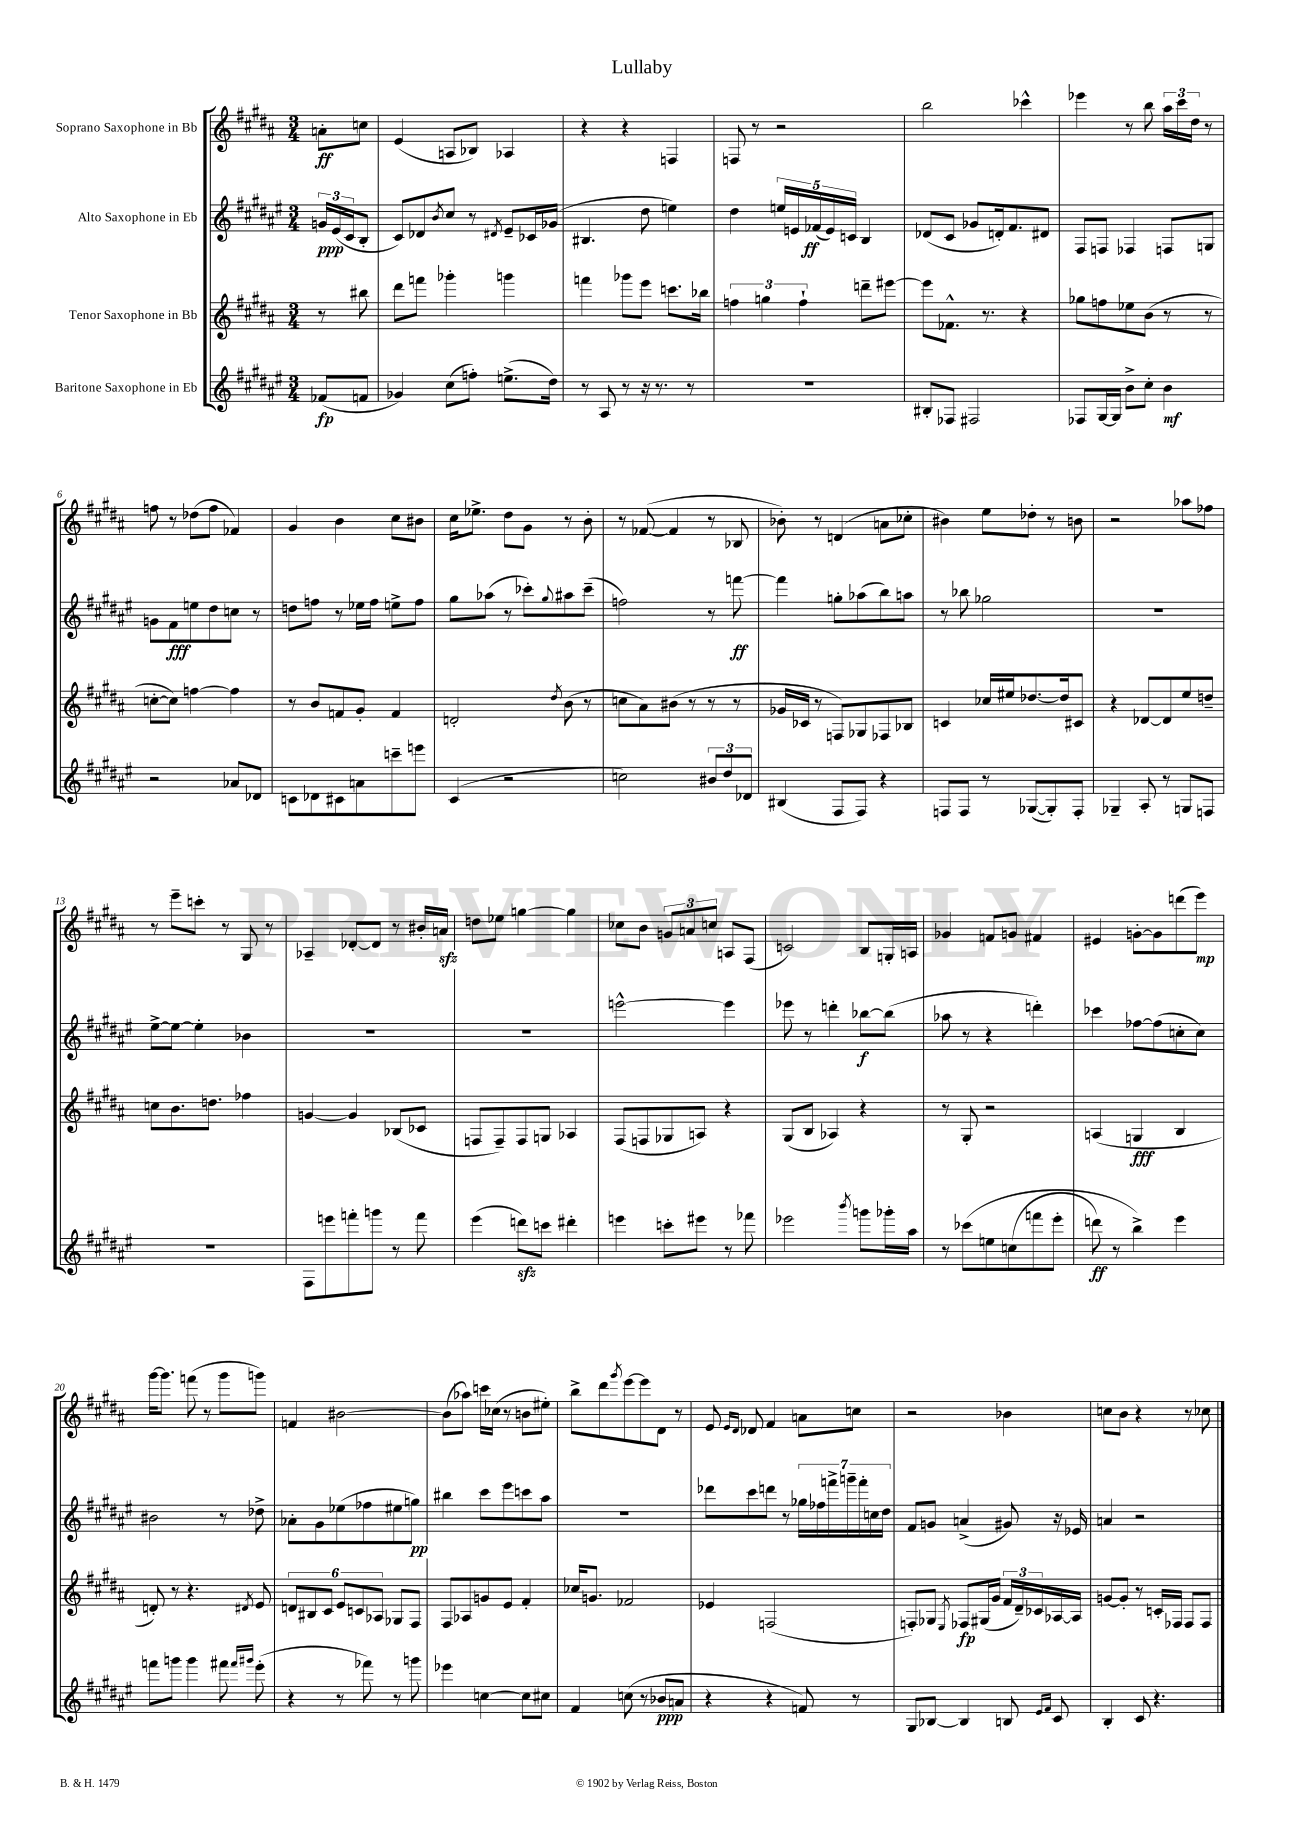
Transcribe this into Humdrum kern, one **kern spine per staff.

**kern	**dynam	**kern	**dynam	**kern	**dynam	**kern	**dynam
*part4	*part4	*part3	*part3	*part2	*part2	*part1	*part1
*staff4	*staff4	*staff3	*staff3	*staff2	*staff2	*staff1	*staff1
*I"Baritone Saxophone in Eb	*	*I"Tenor Saxophone in Bb	*	*I"Alto Saxophone in Eb	*	*I"Soprano Saxophone in Bb	*
*clefG2	*	*clefG2	*	*clefG2	*	*clefG2	*
*k[f#c#g#d#a#e#]	*	*k[f#c#g#d#a#]	*	*k[f#c#g#d#a#e#]	*	*k[f#c#g#d#a#]	*
*M3/4	*	*M3/4	*	*M3/4	*	*M3/4	*
=	=	=	=	=	=	=	=
(8f-X/L	fp	8r	.	24gn/LL	ppp	8an'\L	ff
.	.	.	.	(24e#/	.	.	.
.	.	.	.	24c#/J	.	.	.
8fn/J	.	8bb#X\	.	8B'/J	.	8ccn\J	.
=1	=1	=1	=1	=1	=1	=1	=1
4g-X/)	.	8ddd#\L	.	8c#/L)	.	(4e/	.
.	.	8fffn\J	.	8d-X/	.	.	.
.	.	.	.	8qb/	.	.	.
(8cc#\L	.	4ggg-X'\	.	8cc#/J	.	8An/L	.
8ffn'\J)	.	.	.	8r	.	8B-X/J)	.
.	.	.	.	8qd#X/	.	.	.
(8.een^\L	.	4gggn\	.	8e#~/L	.	4A-X/	.
.	.	.	.	16c-X/L	.	.	.
16dd#\Jk)	.	.	.	(16g-X/JJ	.	.	.
=2	=2	=2	=2	=2	=2	=2	=2
8r	.	4fffn\	.	4.B#X/	.	4r	.
8A#/	.	.	.	.	.	.	.
8r	.	8ggg-X\L	.	.	.	4r	.
16r	.	8eee\J	.	8dd#\	.	.	.
8.r	.	.	.	.	.	.	.
.	.	8.cccn\L	.	4een\)	.	4Fn/	.
8r	.	.	.	.	.	.	.
.	.	16bb-X\Jk	.	.	.	.	.
=3	=3	=3	=3	=3	=3	=3	=3
2.r	.	6ffn\	.	4dd#\	.	8Fn/	.
.	.	.	.	.	.	8r	.
.	.	6ggn\	.	.	.	.	.
.	.	.	.	20een/LL	.	2r	.
.	.	.	.	20en/	.	.	.
.	.	6ff`\	.	.	.	.	.
.	.	.	.	(20f-X/	ff	.	.
.	.	.	.	20e/)	.	.	.
.	.	.	.	20cn/JJ	.	.	.
.	.	8dddn~\L	.	4B/	.	.	.
.	.	[8eee#X\J	.	.	.	.	.
=4	=4	=4	=4	=4	=4	=4	=4
8B#X'/L	.	8eee#\L]	.	(8d-X/L	.	2bb\	.
8F-X/J	.	8.f-X^^\J	.	8c#/J	.	.	.
2F#X/	.	.	.	8g-X/L	.	.	.
.	.	8.r	.	.	.	.	.
.	.	.	.	16dn'/k)	.	.	.
.	.	.	.	8.f#/	.	.	.
.	.	4r	.	.	.	4ccc-X^^\	.
.	.	.	.	8d#X/J	.	.	.
=5	=5	=5	=5	=5	=5	=5	=5
8F-X/L	.	8gg-X\L	.	8F#/L	.	4eee-X\	.
[16G#/L	.	8ffn\	.	8Fn/J	.	.	.
16G#/JJ]	.	.	.	.	.	.	.
8b^\L	.	8ee-X\	.	4F-X/	.	8r	.
8cc#'\J	.	(8b\J	.	.	.	8bb\	.
4b\	mf	8r	.	8Fn/L	.	24aa#\LL	.
.	.	.	.	.	.	24ccc#\	.
.	.	.	.	.	.	24dd#\JJ	.
.	.	8r	.	8Gn/J	.	8r	.
!!LO:LB:g=z
=6	=6	=6	=6	=6	=6	=6	=6
2r	.	[8ccn'\L	.	8gn\L	.	8ffn\	.
.	.	8cc\J])	.	8f#\	fff	8r	.
.	.	[4ffn\	.	8een\	.	(8dd-X\L	.
.	.	.	.	8dd#\	.	8ff\J	.
8a-X/L	.	4ff\]	.	8ccn\J	.	4f-X/)	.
8d-X/J	.	.	.	8r	.	.	.
=7	=7	=7	=7	=7	=7	=7	=7
8cn\L	.	8r	.	8ddn\L	.	4g#/	.
8d-X\	.	8b/L	.	8ffn\J	.	.	.
8c#X\	.	8fn/	.	8r	.	4b\	.
8an\	.	8g#'/J	.	16ee-X\LL	.	.	.
.	.	.	.	16ff\JJ	.	.	.
8cccn~\	.	4f/	.	8een^\L	.	8cc#\L	.
8eeen\J	.	.	.	8ff\J	.	8b#X\J	.
=8	=8	=8	=8	=8	=8	=8	=8
(4c#/	.	2dn'/	.	8gg#\L	.	16cc#\KL	.
.	.	.	.	.	.	8.ee-X^\J	.
.	.	.	.	(8aa-X\J	.	.	.
2r	.	.	.	8r	.	8dd#\L	.
.	.	.	.	8ccc-X'\L)	.	8g#\J	.
.	.	8qdd#/	.	8qqgg#/	.	.	.
.	.	(8b\	.	8aa#X\	.	8r	.
.	.	8r	.	(8ccc-~\J	.	8b'\	.
=9	=9	=9	=9	=9	=9	=9	=9
2ccn\)	.	8ccn\L	.	2ffn\)	.	8r	.
.	.	8a#\)	.	.	.	([8f-X/	.
.	.	(8b#X\J	.	.	.	4f-/]	.
.	.	8r	.	.	.	.	.
12b#X/L	.	8r	.	8r	.	8r	.
12dd#/	.	.	.	.	.	.	.
.	.	8r	.	[8fffn\	ff	8B-X/	.
12d-X/J	.	.	.	.	.	.	.
=10	=10	=10	=10	=10	=10	=10	=10
(4B#X/	.	16g-X/LL	.	4fff\]	.	8b-X'\)	.
.	.	16c-X/JJ	.	.	.	.	.
.	.	8r	.	.	.	8r	.
8F#/L	.	8Fn/L)	.	8ggn'\L	.	(4dn/	.
8F#/J)	.	8G-X/	.	(8aa-X\	.	.	.
4r	.	8F-X/	.	8bb\)	.	8an\L	.
.	.	8B-X/J	.	8aan\J	.	8cc-X'\J	.
=11	=11	=11	=11	=11	=11	=11	=11
8Fn/L	.	4cn/	.	8r	.	4b#X\)	.
8F/J	.	.	.	8bb-X\	.	.	.
8r	.	16cc-X/LL	.	2gg-X\	.	8ee\L	.
.	.	16ee#X/J	.	.	.	.	.
([8G-X/L	.	[8.dd-X/	.	.	.	8dd-X'\J	.
8G-'/])	.	.	.	.	.	8r	.
.	.	16dd-/k]	.	.	.	.	.
8F'/J	.	8c#X/J	.	.	.	8bn\	.
=12	=12	=12	=12	=12	=12	=12	=12
4G-X~/	.	4r	.	2.r	.	2r	.
8A#'/	.	[8d-X/L	.	.	.	.	.
8r	.	8d-/]	.	.	.	.	.
8Gn/L	.	8ee/	.	.	.	8aa-X\L	.
8Fn/J	.	8ddn~/J	.	.	.	8ff-X\J	.
!!LO:LB:g=z
=13	=13	=13	=13	=13	=13	=13	=13
2.r	.	8ccn\L	.	[8ee#^\L	.	8r	.
.	.	8.b\	.	8ee#\J_	.	8eee~\L	.
.	.	.	.	4ee#'\]	.	8cccn'\J	.
.	.	8.ddn\J	.	.	.	.	.
.	.	.	.	.	.	8r	.
.	.	4ff-X\	.	4b-X\	.	8G#/	.
.	.	.	.	.	.	8r	.
=14	=14	=14	=14	=14	=14	=14	=14
8F#\L	.	[4gn/	.	2.r	.	4A-X~/	.
8eeen\	.	.	.	.	.	.	.
8fffn'\	.	4g/]	.	.	.	[8d-X'/L	.
8gggn\J	.	.	.	.	.	8d-/J]	.
8r	.	(8B-X/L	.	.	.	8r	.
8fff\	.	8c-X/J	.	.	.	16b#X'/LL	.
.	.	.	.	.	.	16anzz/JJ	.
=15	=15	=15	=15	=15	=15	=15	=15
(4eee#\	.	8Fn/L	.	2.r	.	8ddn\L	.
.	.	8F~/)	.	.	.	8ee-X\J	.
8dddnzz\L)	.	8F/	.	.	.	[4ggn\	.
8cccn\J	.	8Gn/J	.	.	.	.	.
4ddd#X'\	.	4A-X/	.	.	.	4gg\]	.
=16	=16	=16	=16	=16	=16	=16	=16
4eeen\	.	(8F#/L	.	[2eeen^^\	.	8cc-X\L	.
.	.	8Fn/	.	.	.	8b\J	.
8cccn'\L	.	8G-X/	.	.	.	12gn/L	.
.	.	.	.	.	.	12an/	.
8eee#X\J	.	8An/J)	.	.	.	.	.
.	.	.	.	.	.	12ccn/J	.
8r	.	4r	.	4eee\]	.	8An/L	.
8fff-X\	.	.	.	.	.	(8F#/J	.
=17	=17	=17	=17	=17	=17	=17	=17
2eee-X\	.	(8G#/L	.	8eee-X\	.	2cn/)	.
.	.	8B/J	.	8r	.	.	.
.	.	4A-X/)	.	4dddn'\	.	.	.
8qbbb/	.	.	.	.	.	.	.
8gggn\L	.	4r	.	[8bb-X\L	f	8B/L	.
16ggg-X'\L	.	.	.	(8bb-\J]	.	16Gn'/L	.
16aa#\JJ	.	.	.	.	.	16An/JJ	.
=18	=18	=18	=18	=18	=18	=18	=18
8r	.	8r	.	8aa-X\	.	4g-X/	.
(8ccc-X\L	.	8G#'/	.	8r	.	.	.
8een\	.	2r	.	4r	.	8fn/L	.
(8ccn\	.	.	.	.	.	8gn/J	.
8fffn\	.	.	.	4dddn'\)	.	4f#X/	.
8eee#'\J	.	.	.	.	.	.	.
=19	=19	=19	=19	=19	=19	=19	=19
8dddn\)	ff	(4An/	.	4ccc-X\	.	4e#X/	.
8r	.	.	.	.	.	.	.
4bb^\)	.	4Gn/	fff	[8ff-X\L	.	[8gn'\L	.
.	.	.	.	(8ff-\]	.	8g\]	.
4eee#\	.	4B/	.	8ccn'\	.	(8dddn\	.
.	.	.	.	8cc\J)	.	8eee\J)	mp
!!LO:LB:g=z
=20	=20	=20	=20	=20	=20	=20	=20
8fffn\L	.	8dn'/)	.	2b#X\	.	[16ggg#\KL	.
.	.	.	.	.	.	8.ggg#\J]	.
8gggn\J	.	8r	.	.	.	.	.
4ggg\	.	4.r	.	.	.	(8fffn\	.
.	.	.	.	.	.	8r	.
8fff#X\	.	.	.	8r	.	8ggg#\L	.
16qqfff#/LL	.	.	.	.	.	.	.
16qqggg#X/JJ	.	8qd#X/	.	.	.	.	.
(8eee#'\	.	8e/	.	8dd-X^\	.	8gggn\J)	.
=21	=21	=21	=21	=21	=21	=21	=21
4r	.	12dn/L	.	8a-X'\L	.	4fn/	.
.	.	12B#X/	.	.	.	.	.
.	.	.	.	8g#\	.	.	.
.	.	12c#/J	.	.	.	.	.
8r	.	12e/L	.	(8ee-X\	.	[2b#X\	.
.	.	12cn/	.	.	.	.	.
8fff-X\)	.	.	.	8ff-X\	.	.	.
.	.	12A-X/J	.	.	.	.	.
8r	.	8G-X/L	.	8ee#X\	.	.	.
8gggn\	.	8F#/J	.	8ggn\J)	pp	.	.
=22	=22	=22	=22	=22	=22	=22	=22
4eee-X\	.	8F#/L	.	4bb#X\	.	(8b#\L]	.
.	.	8A-X/	.	.	.	8aa-X\J)	.
[4ccn\	.	8gn/	.	8ccc#\L	.	16cccn\LL	.
.	.	.	.	.	.	(16cc-X\JJ	.
.	.	8e/J	.	8eee#\	.	8r	.
8cc\L]	.	4f#'/	.	8cccn\	.	8bn\L	.
8cc#X\J	.	.	.	8aa#\J	.	8ee#X'\J)	.
=23	=23	=23	=23	=23	=23	=23	=23
4f#/	.	16cc-X/KL	.	2.r	.	8bb^\L	.
.	.	8.gn/J	.	.	.	.	.
.	.	.	.	.	.	8ddd#\	.
.	.	.	.	.	.	8qggg#/	.
(8ccn\	.	2f-X/	.	.	.	[8eee\	.
8r	.	.	.	.	.	8eee\]	.
8b-X/L	ppp	.	.	.	.	8d#\J	.
8an/J	.	.	.	.	.	8r	.
=24	=24	=24	=24	=24	=24	=24	=24
4r	.	4e-X/	.	8ddd-X\L	.	8e/	.
.	.	.	.	.	.	16qqe/LL	.
.	.	.	.	.	.	16qqd#/JJ	.
.	.	.	.	8ccc#\	.	8d-X/	.
4r	.	(2Fn/	.	8dddn\J	.	4f#/	.
.	.	.	.	8r	.	.	.
8fn/)	.	.	.	28gg-X\LL	.	8an\L	.
.	.	.	.	28ff-X\	.	.	.
.	.	.	.	28fffn^\	.	.	.
.	.	.	.	28gggn~\	.	.	.
8r	.	.	.	.	.	8ccn\J	.
.	.	.	.	28fff'\	.	.	.
.	.	.	.	28ccn\	.	.	.
.	.	.	.	28dd#\JJ	.	.	.
=25	=25	=25	=25	=25	=25	=25	=25
8G#/L	.	8Fn'/L)	.	8f#/L	.	2r	.
[8B-X/J	.	8G-X/J	.	8gn/J	.	.	.
.	.	8qE/	.	.	.	.	.
4B-/]	.	8F-X/L	fp	(4an^/	.	.	.
.	.	(16G#X/L	.	.	.	.	.
.	.	16g#/JJ	.	.	.	.	.
8Bn/	.	24f#/LL	.	8g#X/)	.	4b-X\	.
.	.	24d#~/)	.	.	.	.	.
.	.	24c-X/	.	.	.	.	.
16qqe#/LL	.	.	.	.	.	.	.
16qqf#/JJ	.	.	.	.	.	.	.
8c#/	.	[16A-X/	.	16r	.	.	.
.	.	16A-/JJ]	.	16e-X/	.	.	.
=26	=26	=26	=26	=26	=26	=26	=26
4B'/	.	[8gn/L	.	4an/	.	8ccn\L	.
.	.	8g'/J]	.	.	.	8b\J	.
8c#/	.	8r	.	2r	.	4r	.
4.r	.	16cn'/LL	.	.	.	.	.
.	.	16F-X/JJ	.	.	.	.	.
.	.	8F-/L	.	.	.	8r	.
.	.	8F-/J	.	.	.	8cc-X\	.
==	==	==	==	==	==	==	==
*-	*-	*-	*-	*-	*-	*-	*-
